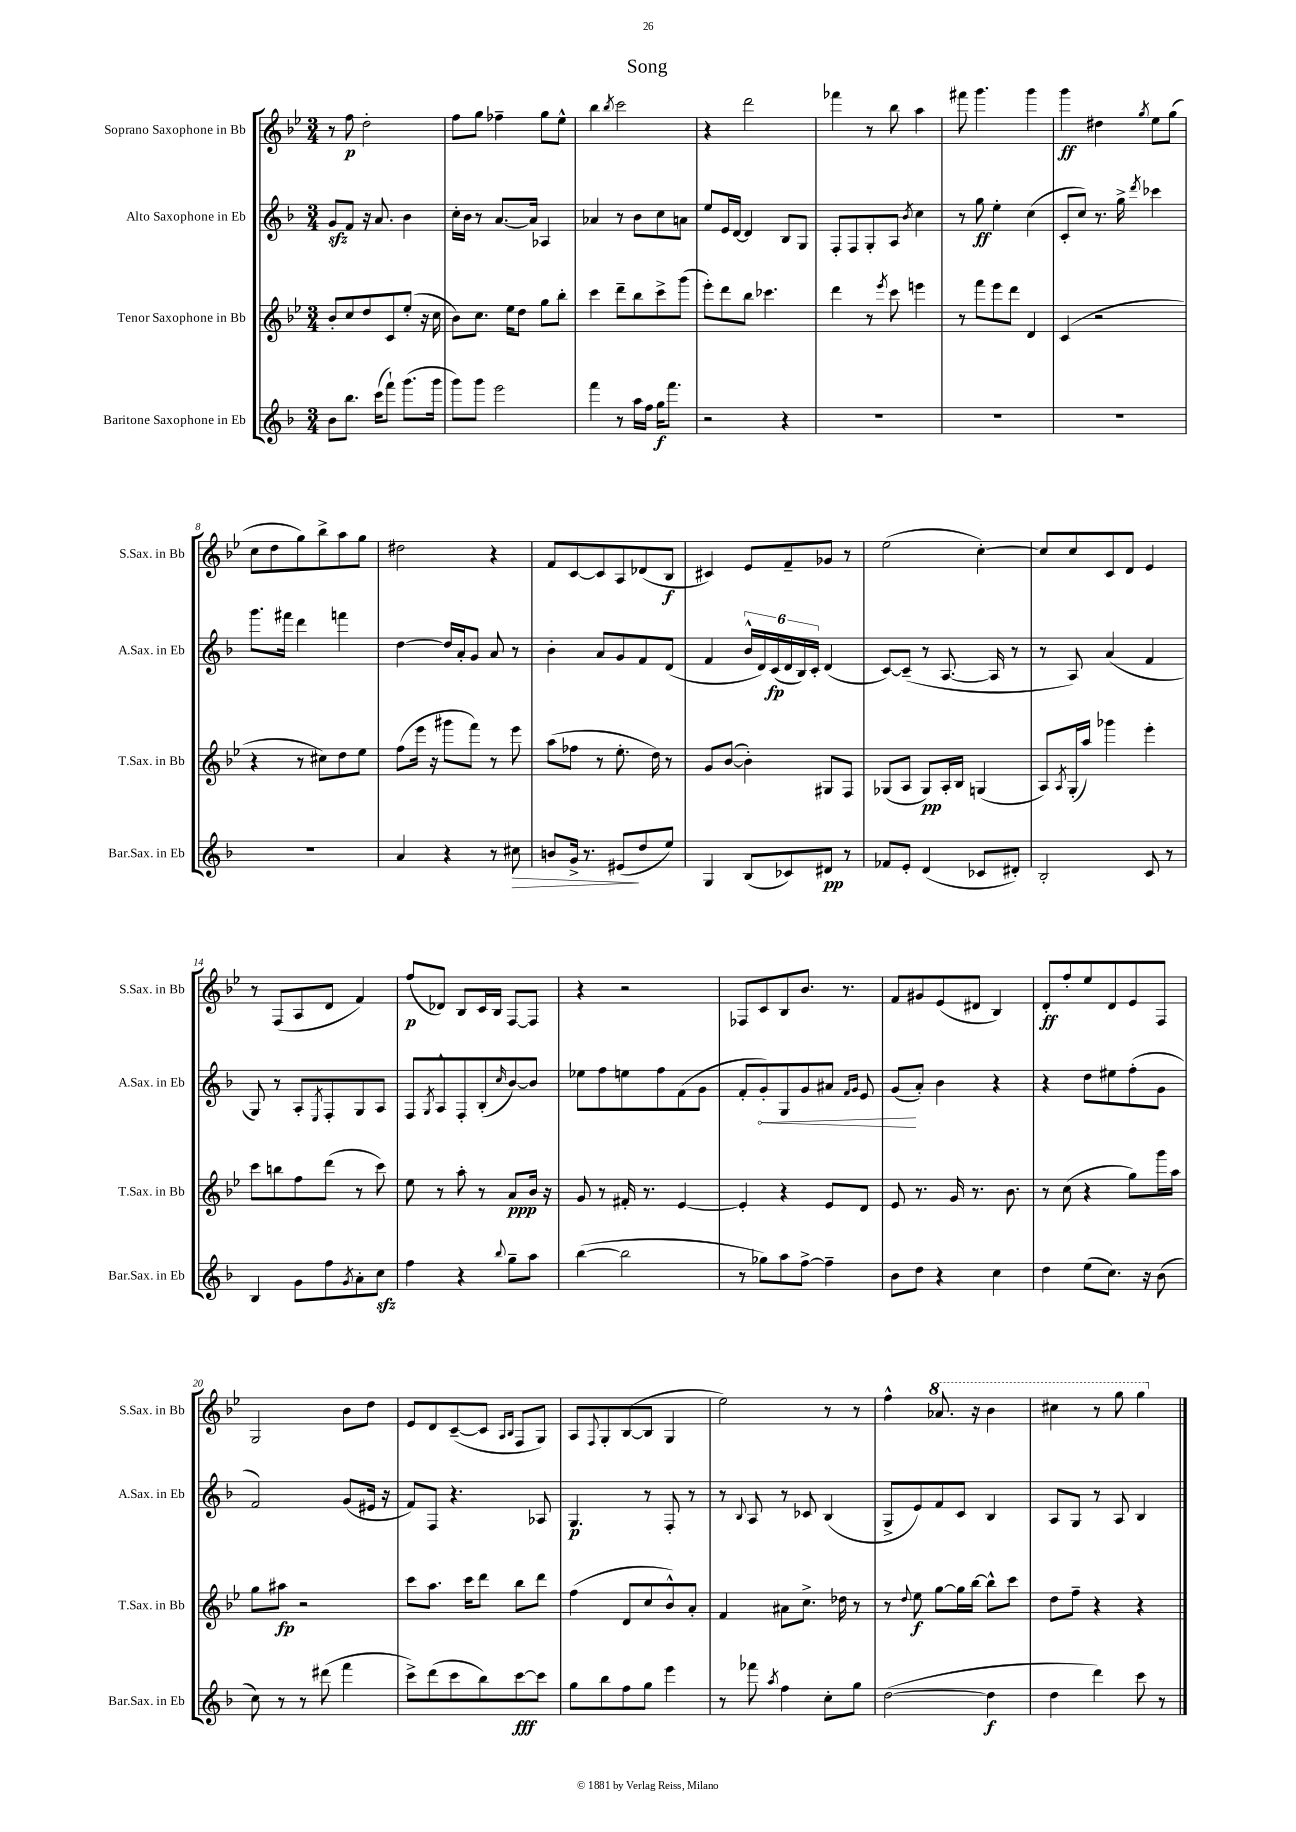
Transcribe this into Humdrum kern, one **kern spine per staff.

**kern	**kern	**kern	**kern
*staff4	*staff3	*staff2	*staff1
*clefG2	*clefG2	*clefG2	*clefG2
*k[b-]	*k[b-e-]	*k[b-]	*k[b-e-]
*M3/4	*M3/4	*M3/4	*M3/4
8b-\L	8b-'/L	8g/L	8r
8.bb-\J	8cc/	8f/J	8ff\
.	8dd/	16r	2dd'\
(16ccc\LK	.	8.a/	.
8fff`\J)	8c/	.	.
(8.ggg\L	(8ee-'/J	4b-\	.
.	16r	.	.
16ggg\Jk	16cc\	.	.
=	=	=	=
8ggg\L)	8b-\L)	16cc'\LL	8ff\L
.	.	16b-\JJ	.
8ggg\J	8.cc\J	8r	8gg\J
2eee\	.	[8.a/L	4ff-~\
.	16ee-\LK	.	.
.	8dd\J	.	.
.	.	16a/]Jk	.
.	8gg\L	4A-/	8gg\L
.	8bb-'\J	.	8ee-^^\J
=	=	=	=
4fff\	4ccc\	4a-/	4bb-\
.	.	.	8qbb-/
8r	8ddd~\L	8r	2ccc\
16aa\LL	8bb-\	8b-\L	.
16ff\JJ	.	.	.
16gg\LK	8ccc^\	8cc\	.
8.fff\J	.	.	.
.	(8ggg\J	8a\J	.
=	=	=	=
2r	8eee-'\L)	8ee/L	4r
.	8ddd\	16e/L	.
.	.	[16d/JJ	.
.	8bb-\J	4d/]	2ddd\
.	4.ccc-\	.	.
4r	.	8B-/L	.
.	.	8G/J	.
=	=	=	=
2.r	4ddd\	8F'/L	4fff-\
.	.	8F/	.
.	8r	8G'/	8r
.	8qeee-/	.	.
.	8ccc\	8A/J	8bb-\
.	.	8qb-/	.
.	4eee\	4cc\	4aa\
=	=	=	=
2.r	8r	8r	8fff#\
.	8fff\L	8gg\	4.ggg\
.	8eee-\	4ee'\	.
.	8ddd\J	.	.
.	4d/	(4cc\	4ggg\
=	=	=	=
2.r	(4c/	8c'/L	4ggg\
.	.	8cc/J)	.
.	2r	8.r	4dd#\
.	.	16gg^\	.
.	.	8qddd/	8qgg/
.	.	4ccc-\	8ee-\L
.	.	.	(8gg\J
=	=	=	=
2.r	4r	8.ggg\L	8cc\L
.	.	.	8dd\
.	.	16fff#\Jk	.
.	8r	4ddd\	8gg\)
.	8cc#\L)	.	8bb-^\
.	8dd\	4fff\	8aa\
.	8ee-\J	.	8gg\J
=	=	=	=
4a/	(8ff\L	[4dd\	2dd#\
.	16eee-\Jk	.	.
.	16r	.	.
4r	8ggg#\L	16dd/]LL	.
.	.	16a'/J	.
.	8fff\J)	8g/J	.
8r	8r	8a/	4r
8cc#\	8eee-\	8r	.
=	=	=	=
8b/L	(8aa\L	4b-'\	8f/L
16g^/Jk	8ff-\J	.	[8c/
8.r	.	.	.
.	8r	8a/L	8c/]
(8e#/L	8.ee-'\	8g/	8A/
8dd/	.	8f/	(8d-/
.	16dd\)	.	.
8ee/J)	8r	(8d/J	8B-/J
=	=	=	=
4G/	8g/L	4f/	4c#/)
.	([8b-/J	.	.
(8B-/L	4b-'\])	24b-^^/LL	8e-/L
.	.	24d/)	.
.	.	(24c/	.
8c-/)	.	24d/	8f~/
.	.	24B-/)	.
.	.	24c'/JJ	.
8d#/J	8G#/L	(4d/	8g-/J
8r	8F/J	.	8r
=	=	=	=
8f-/L	(8G-/L	[8c/L)	(2ee-\
8e'/J	8A/J	(8c~/]J	.
(4d/	8G-/L)	8r	.
.	16A'/L	[8.A/	.
.	16B-/JJ	.	.
8c-/L	(4G/	.	[4cc'\)
.	.	16A/]	.
8d#'/J)	.	8r	.
=	=	=	=
2B-'/	8A/L)	8r	8cc/]L
.	8qA/	.	.
.	(16G'/L	8A/)	8cc/
.	16aa/JJ)	.	.
.	4ggg-\	(4a/	8c/
.	.	.	8d/J
8c/	4eee-'\	4f/	4e-/
8r	.	.	.
=	=	=	=
4B-/	8ccc\L	8G/)	8r
.	8bb\	8r	(8F/L
8g\L	8ff\	8A'/L	8A/
.	.	8qE/	.
8ff\	(8ddd\J	8F'/	8d/J
8qg/	.	.	.
8a'\	8r	8G/	4f/)
8cc\J	8ccc\)	8A/J	.
=	=	=	=
4ff\	8ee-\	8F/L	(8ff/L
.	.	8qG/	.
.	8r	8A^^/	8d-/J)
4r	8aa'\	8F'/	8B-/L
.	8r	(8B-'/	16c/L
.	.	.	16B-/JJ
8qqbb-/	.	16qqcc/	.
8gg~\L	8a/L	[8b-/)	[8F/L
8aa\J	16b-/Jk	8b-/]J	8F/]J
.	16r	.	.
=	=	=	=
([4bb-\	8g/	8ee-\L	4r
.	8r	8ff\	.
2bb-\]	16f#'/	8ee\	2r
.	8.r	.	.
.	.	8ff\	.
.	[4e-/	(8f\	.
.	.	8g\J	.
=	=	=	=
8r	4e-'/]	8f'/L	8F-/L
8gg-\L)	.	8g'/)	8c/
8aa\	4r	8G/	8B-/
[8ff^\J	.	8g/	8.b-/J
4ff~\]	8e-/L	8a#/J	.
.	.	.	8.r
.	.	16qqf/LL	.
.	.	16qqg/JJ	.
.	8d/J	8e/	.
=	=	=	=
8b-\L	8e-/	(8g/L	8f/L
8dd\J	8.r	8a'/J)	8g#/
4r	.	4b-\	(8e-/
.	16g/	.	.
.	8.r	.	8d#/J
4cc\	.	4r	4B-/)
.	8.b-\	.	.
=	=	=	=
4dd\	8r	4r	8d'/L
.	(8cc\	.	8ff'/
(8ee\L	4r	8dd\L	8ee-/
8.cc\J)	.	8ee#\	8d/
.	8gg\L)	(8ff'\	8e-/
16r	.	.	.
(8b-\	16ggg\L	8g\J	8F/J
.	16aa\JJ	.	.
=	=	=	=
8cc\)	8gg\L	2f/)	2G/
8r	8aa#\J	.	.
8r	2r	.	.
(8ddd#\	.	.	.
4fff\	.	(8g/L	8b-\L
.	.	16e#/Jk	8dd\J
.	.	16r	.
=	=	=	=
8ccc^\L)	8ccc\L	8f/L)	8e-/L
(8ddd\	8.aa\J	8F/J	8d/
8ccc\	.	4.r	([8c~/
.	16ccc\LK	.	.
8bb-\)	8ddd\J	.	8c/]J
.	.	.	16qqA/LL
.	.	.	16qqB-/JJ
[8ccc\	8bb-\L	.	8F/L
8ccc\]J	8ddd\J	8A-/	8G/J)
=	=	=	=
8gg\L	(4ff\	4.G/	8A/L
.	.	.	8qqF/
8bb-\	.	.	8G'/
8ff\	8d/L	.	([8B-/
8gg\J	8cc/	8r	8B-/]J
4eee\	8b-^^/)	8F'/	4G/
.	8a'/J	8r	.
=	=	=	=
8r	4f/	8r	2ee-\)
.	.	8qqB-/	.
8fff-\	.	8A/	.
8qaa/	.	.	.
4ff\	8a#\L	8r	.
.	8.cc^\J	8c-/	.
8cc'\L	.	(4B-/	8r
.	16dd-\	.	.
8gg\J	8r	.	8r
=	=	=	=
([2dd\	8r	8G^/L	4ff^^\
.	8qqdd/	.	.
.	8ee-\	8e/)	.
.	[8gg\L	8f/	8.aa-/
.	16gg\]L	8c/J	.
.	[16bb-\JJ	.	16r
4dd\]	8bb-^^\]L	4B-/	4bb-\
.	8ccc\J	.	.
=	=	=	=
4dd\	8dd\L	8A/L	4ccc#\
.	8ff~\J	8G/J	.
4ddd\)	4r	8r	8r
.	.	8A/	8ggg\
8ccc\	4r	4B-/	4ggg\
8r	.	.	.
==	==	==	==
*-	*-	*-	*-
